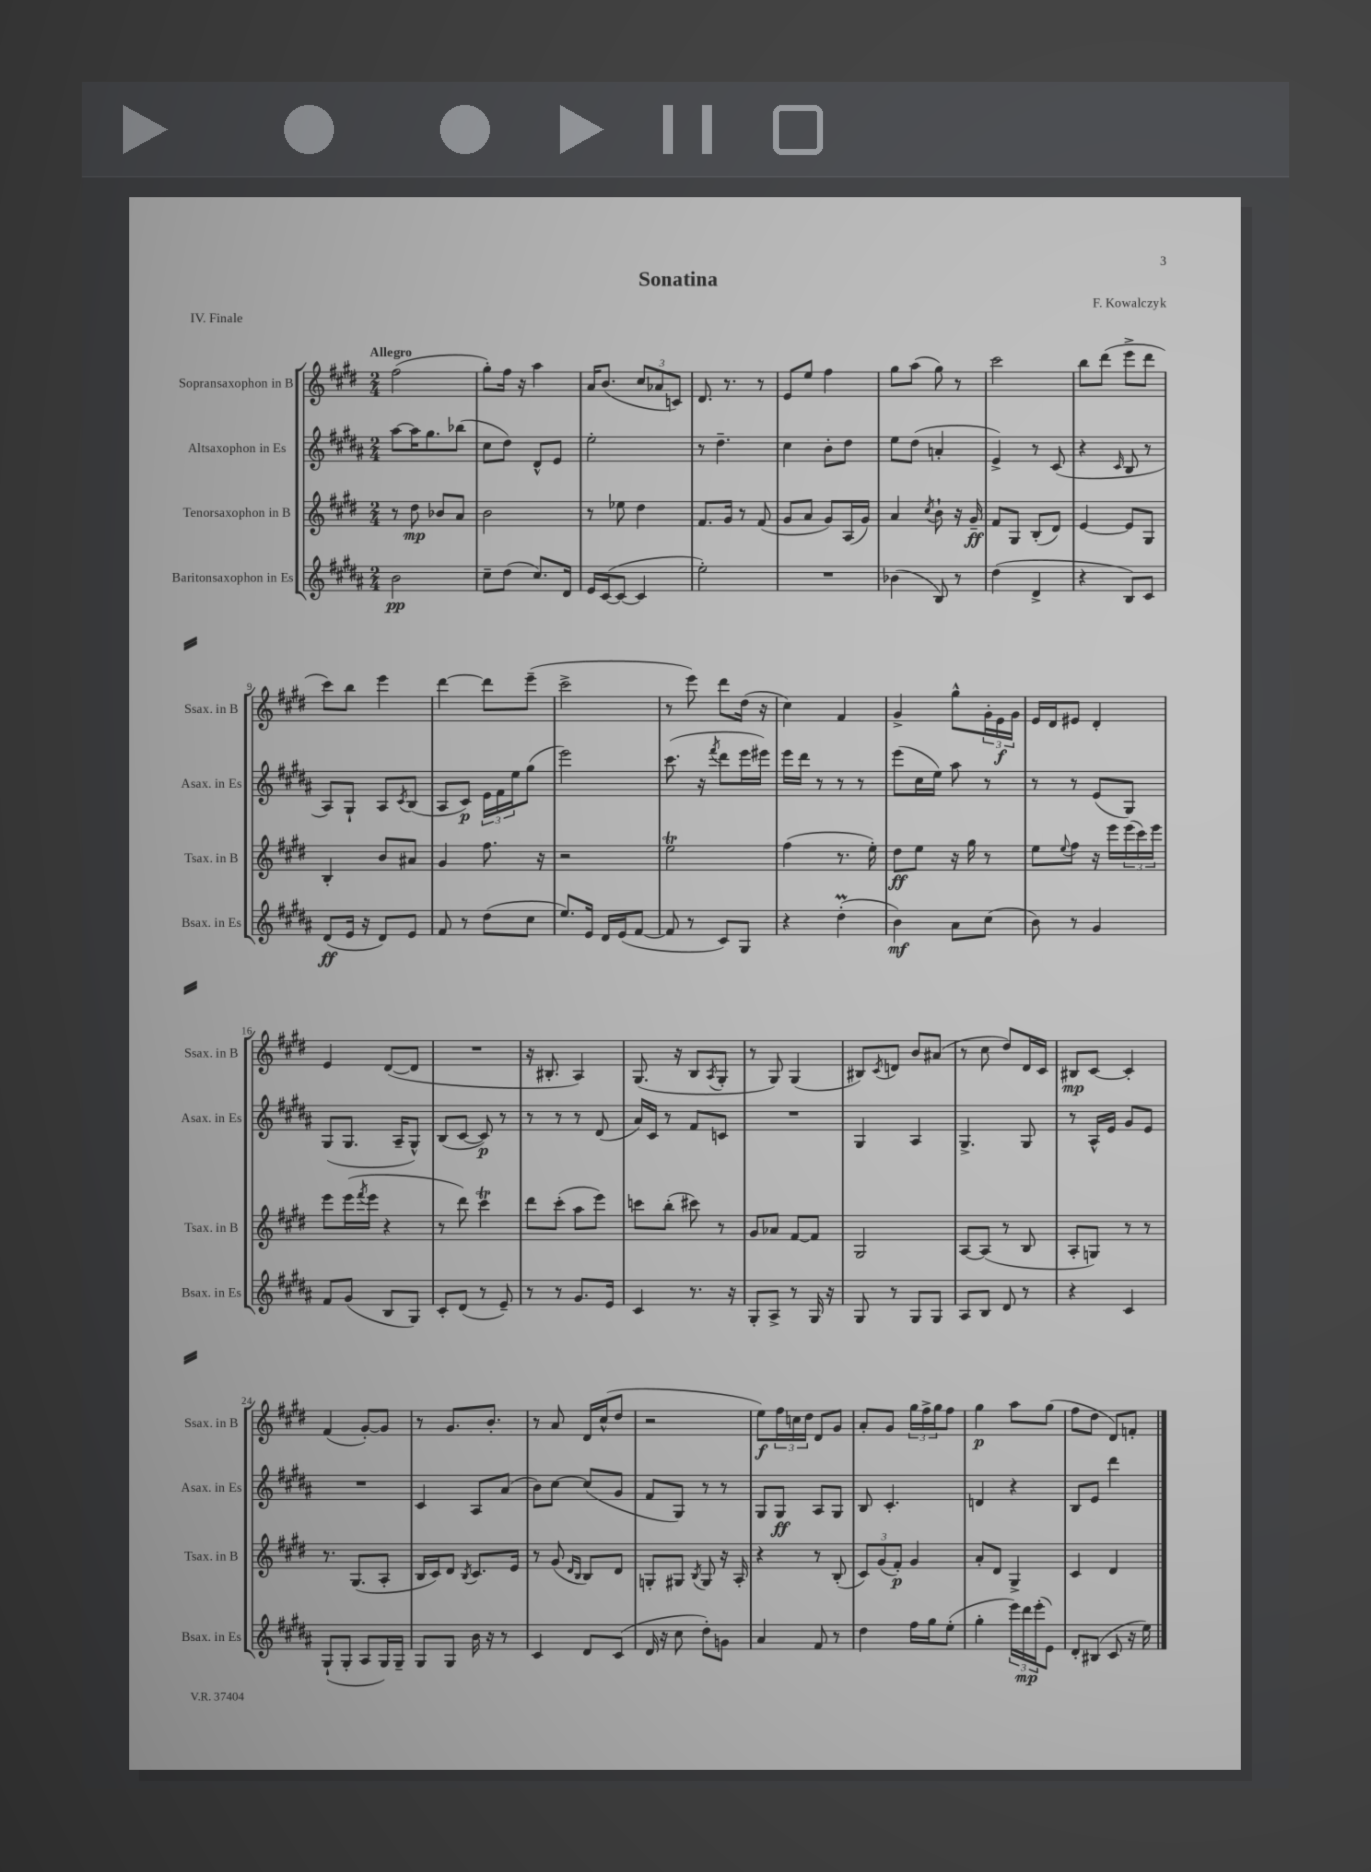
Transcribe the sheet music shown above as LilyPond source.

\header { title = "Sonatina" composer = "F. Kowalczyk" piece = "IV. Finale" }
<<
\new StaffGroup <<
\new Staff = "s0" \with { instrumentName = "Sopransaxophon in B" shortInstrumentName = "Ssax. in B" } {
    \clef treble \key e \major \numericTimeSignature \time 2/4 \tempo "Allegro"
    fis''2( |
    gis''8-.) fis''16 r16 a''4 |
    a'16 b'8.( \tuplet 3/2 { cis''8 aes'8 c'8) } |
    dis'8. r8. r8 |
    e'8 e''8 fis''4 |
    gis''8 a''8( gis''8) r8 |
    cis'''2 |
    b''8 dis'''8( e'''8-> dis'''8 |
    cis'''8) b''8 e'''4 |
    dis'''4~ dis'''8 e'''8--( |
    cis'''2-> |
    r8 e'''8) dis'''8 dis''16( r16 |
    cis''4) fis'4 |
    gis'4-> gis''8-^ \tuplet 3/2 { gis'16-. e'16\f gis'16 } |
    e'16 dis'16 eis'8 dis'4-. |
    e'4 dis'8~( dis'8 |
    R2 |
    r16 bis8.-. a4) |
    gis8.( r16 b8 \acciaccatura { a8 } gis8-. |
    r8 gis8) gis4( |
    bis8) \acciaccatura { cis'8 } d'8 b'8 ais'8( |
    r8 cis''8 dis''8) dis'16 cis'16 |
    bis8\mp cis'8~ cis'4-. |
    fis'4( gis'8~-.) gis'8 |
    r8 gis'8. b'8.-. |
    r8 a'8 dis'16 cis''16-^( dis''8 |
    r2 |
    e''8\f) \tuplet 3/2 { fis''16 c''16 dis''16 } dis'8 gis'8 |
    a'8-. gis'8 \tuplet 3/2 { gis''16 fis''16-> gis''16 } fis''8 |
    gis''4\p a''8 gis''8( |
    fis''8 dis''8 dis'8) f'8-. \bar "|." |
}
\new Staff = "s1" \with { instrumentName = "Altsaxophon in Es" shortInstrumentName = "Asax. in Es" } {
    \clef treble \key b \major \numericTimeSignature \time 2/4
    ais''8~ ais''16 gis''8. bes''8( |
    cis''8 dis''8) dis'8-^ e'8 |
    e''2-. |
    r8 dis''4.-- |
    cis''4 b'8-. dis''8 |
    e''8 dis''8( a'4-. |
    e'4->) r8 cis'8( |
    r4 \grace { cis'16 } b8 r8 |
    ais8) gis8-! ais8 \acciaccatura { cis'8 } b8( |
    ais8 cis'8\p) \tuplet 3/2 { e'16 fis'16 e''16 } gis''8( |
    e'''2) |
    cis'''8.( r16 \acciaccatura { fis'''8 } dis'''8 e'''16 eis'''16) |
    e'''16 dis'''16 r8 r8 r8 |
    e'''8( cis''16 e''16) ais''8 r8 |
    r8 r8 e'8( gis8) |
    gis8( gis8. ais16-- gis8-^) |
    b8( cis'8~ cis'8\p) r8 |
    r8 r8 r8 dis'8( |
    ais'16) cis'16 r8 fis'8 c'8 |
    R2 |
    gis4 ais4 |
    gis4.-> gis8 |
    r8 ais16-^ e'16 gis'8 e'8 |
    R2 |
    cis'4 ais8 ais'8( |
    b'8) cis''8~ cis''8( gis'8 |
    fis'8 gis8) r8 r8 |
    gis8 gis8\ff ais8 gis8 |
    b8 cis'4.-. |
    d'4 r4 |
    b8 e'8 dis'''4 \bar "|." |
}
\new Staff = "s2" \with { instrumentName = "Tenorsaxophon in B" shortInstrumentName = "Tsax. in B" } {
    \clef treble \key e \major \numericTimeSignature \time 2/4
    r8 dis''8\mp bes'8 a'8 |
    b'2 |
    r8 ees''8 dis''4 |
    fis'8. gis'16 r8 fis'8( |
    gis'8 a'8 gis'8) a16( gis'16) |
    a'4 \acciaccatura { cis''8 } b'8-! r16 gis'16--\ff |
    fis'8 gis8 b8-.( dis'8) |
    e'4~ e'8 gis8 |
    b4-. b'8 ais'8 |
    gis'4 fis''8. r16 |
    r2 |
    e''2\trill |
    fis''4( r8. e''16-.) |
    dis''8\ff e''8 r16 gis''16 r8 |
    e''8 \appoggiatura { e''8 } fis''8 r16 e'''16 \tuplet 3/2 { e'''16( cis'''16) e'''16 } |
    e'''8 e'''16( \acciaccatura { fis'''8 } e'''16 r4 |
    r8 dis'''8) cis'''4\trill |
    dis'''8 cis'''8-.( a''8 e'''8) |
    c'''8 b''8-.( cis'''8) r8 |
    gis'8 aes'8 fis'8~ fis'8 |
    gis2 |
    a8~ a8( r8 b8 |
    a8-. g8) r8 r8 |
    r8. gis8.( a8-. |
    b16 cis'16) dis'8 \acciaccatura { b8 } cis'8. e'16 |
    r8 gis'8( \grace { dis'16 b16 } b8) dis'8 |
    g8-. gis8 \acciaccatura { b8 } gis8 r16 a16-. |
    r4 r8 b8-.( |
    \tuplet 3/2 { cis'8) gis'8( fis'8-.\p) } gis'4 |
    a'8-. dis'8 gis4-> |
    cis'4 dis'4 \bar "|." |
}
\new Staff = "s3" \with { instrumentName = "Baritonsaxophon in Es" shortInstrumentName = "Bsax. in Es" } {
    \clef treble \key b \major \numericTimeSignature \time 2/4
    b'2\pp |
    cis''8-- dis''8( cis''8.) dis'16 |
    e'16 cis'16~( cis'8~ cis'4 |
    e''2-.) |
    R2 |
    bes'4( b8) r8 |
    dis''4( dis'4-> |
    r4 b8) cis'8 |
    dis'8\ff( e'16 r16 dis'8) e'8 |
    fis'8 r8 dis''8( cis''8 |
    e''8.) e'16 dis'16 e'16( fis'8~ |
    fis'8 r8 cis'8) gis8 |
    r4 dis''4-.\prall( |
    b'4\mf) ais'8 cis''8( |
    b'8) r8 gis'4 |
    fis'8 gis'8( b8 gis8) |
    cis'8-. dis'8( r8 e'8--) |
    r8 r8 gis'8. e'16 |
    cis'4 r8. r16 |
    gis8-. ais8-> r8 gis16 r16 |
    gis8 r8 gis8 gis8 |
    ais8 b8 dis'8 r8 |
    r4 cis'4 |
    gis8-!( gis8-. ais8 gis16) gis16-- |
    gis8 gis8 b'16 r16 r8 |
    cis'4 dis'8 cis'8( |
    dis'16 r16 cis''8 dis''8-.) g'8 |
    ais'4 fis'8 r8 |
    dis''4 fis''16 gis''16 e''8-.( |
    gis''4-. \tuplet 3/2 { e'''16) dis'''16\mp e'''16-.( } e'8) |
    dis'8-. bis8( cis'8 r16 e''16) \bar "|." |
}
>>
>>
